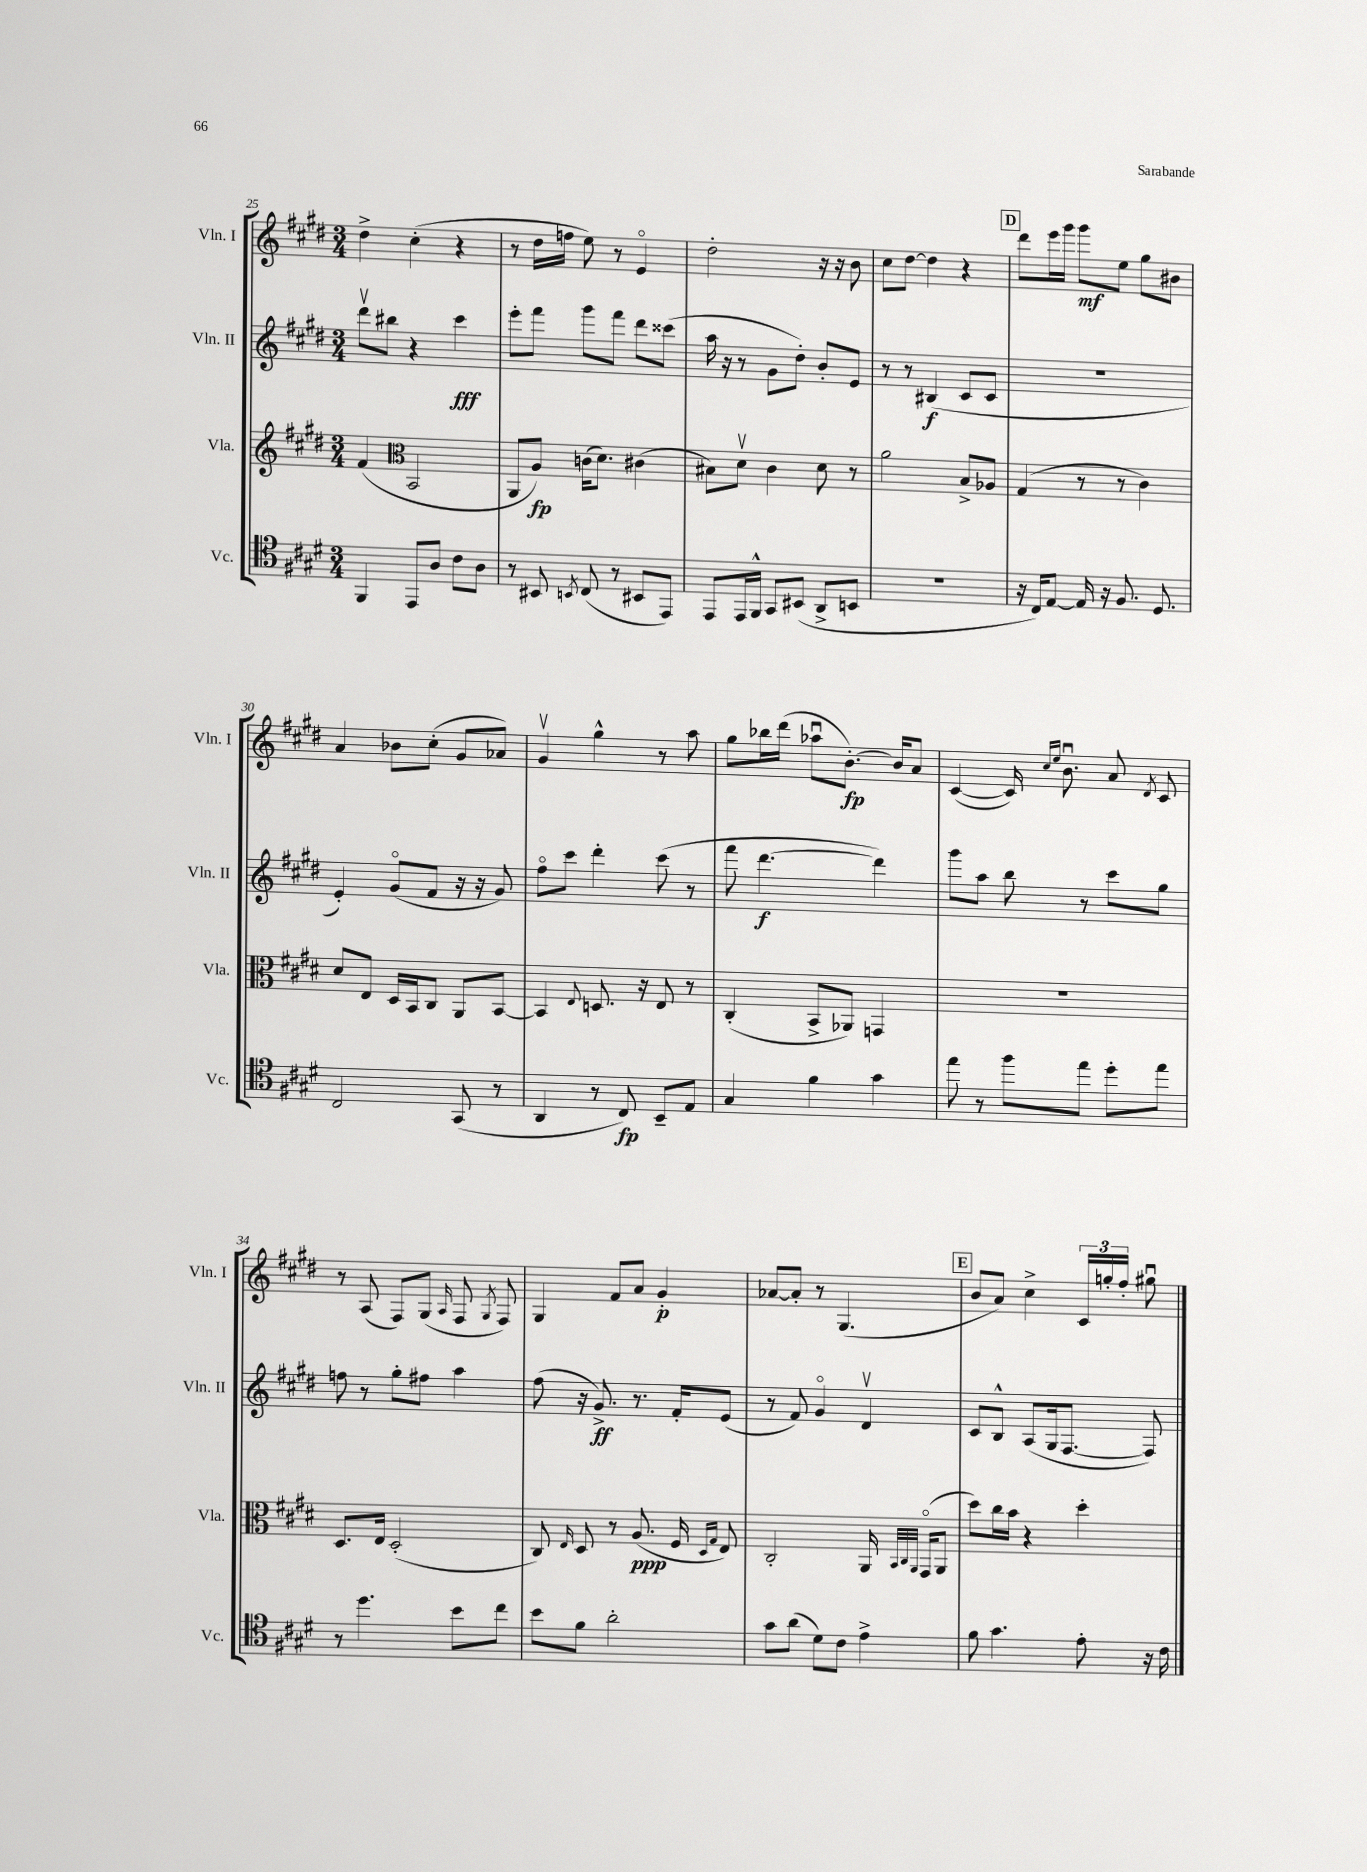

**kern	**kern	**kern	**kern
*staff4	*staff3	*staff2	*staff1
*clefC4	*clefG2	*clefG2	*clefG2
*k[f#c#g#d#]	*k[f#c#g#d#]	*k[f#c#g#d#]	*k[f#c#g#d#]
*M3/4	*M3/4	*M3/4	*M3/4
4FF#/	(4f#/	8ddd#v\L	4dd#^\
.	.	8bb#\J	.
*	*clefC3	*	*
8EE/L	2BB/	4r	(4cc#'\
8A/J	.	.	.
8c#\L	.	4ccc#\	4r
8A\J	.	.	.
=	=	=	=
8r	8AA/L	8eee'\L	8r
8BB#/	8A/J)	8fff#\J	16dd#\LL
.	.	.	16ff\JJ
8qBB/	.	.	.
(8C#/	(16c\LK	8ggg#\L	8ee\)
.	8.d#\J)	.	.
8r	.	8fff#\J	8r
8BB#/L	(4c#\	8ddd#\L	4eo/
8EE/J)	.	(8ccc##\J	.
=	=	=	=
8EE/L	8B#\L)	16aa\	2dd#'\
.	.	16r	.
16EE/L	8d#v\J	8r	.
16FF#^^/JJ	.	.	.
8GG#/L	4c#\	8g#\L	.
(8BB#/J	.	8dd#'\J)	.
8AA^/L	8d#\	8b'/L	16r
.	.	.	16r
8BB/J	8r	8e/J	8b\
=	=	=	=
2.r	2a\	8r	8cc#\L
.	.	8r	[8dd#\J
.	.	(4B#/	4dd#\]
.	8B^/L	8c#/L	4r
.	8A-/J	8c#/J	.
=	=	=	=
16r	(4G#/	2.r	8ddd#\L
16C#/LK)	.	.	.
[8E/J	.	.	16eee\L
.	.	.	16ggg#\JJ
16E/]	8r	.	8ggg#\L
16r	.	.	.
8.F#/	8r	.	8ee\J
.	4c#\)	.	8gg#\L
8.D#/	.	.	.
.	.	.	8b#\J
=	=	=	=
2C#/	8d#/L	4e'/)	4a/
.	8E/J	.	.
.	16D#/LL	(8g#o/L	8b-\L
.	16BB/J	.	.
.	8C#/J	8f#/J	(8cc#'\J
(8GG#/	8AA/L	16r	8g#/L
.	.	16r	.
8r	[8BB/J	8g#/)	8a-/J)
=	=	=	=
4AA/	4BB/]	8ff#o\L	4g#v/
.	.	8ccc#\J	.
.	8qqE/	.	.
8r	8.D/	4ddd#'\	4gg#^^\
8C#/)	.	.	.
.	16r	.	.
8BB~/L	8E/	(8ccc#\	8r
8E/J	8r	8r	8aa\
=	=	=	=
4G#/	(4C#'/	8fff#\	8gg#\L
.	.	[4.ddd#\	16bb-\L
.	.	.	(16ddd#\JJ
4f#\	8BB^/L	.	8aa-u\L
.	8AA-/J)	.	[8.b'\J)
4g#\	4GG/	4ddd#\])	.
.	.	.	16b/]LK
.	.	.	8a/J
=	=	=	=
8ee\	2.r	8ggg#\L	([4c#/
8r	.	8aa\J	.
8ff#\L	.	8bb\	16c#/])
.	.	.	16qqcc#/LL
.	.	.	16qqee/JJ
.	.	.	8.bu\
8ee\J	.	8r	.
8dd#'\L	.	8ccc#\L	8a/
.	.	.	8qd#/
8ee\J	.	8gg#\J	8c#/
=	=	=	=
8r	8.D#/L	8ff\	8r
4.dd#\	.	8r	(8A/
.	16E/Jk	.	.
.	(2D#'/	8gg#'\L	8F#/L)
.	.	8ff#\J	(8G#/J
.	.	.	16qqA/
8b\L	.	4aa\	8F#/
.	.	.	8qG#/
8cc#\J	.	.	8F#/)
=	=	=	=
8b\L	8C#/)	(8ff#\	4G#/
.	16qqE/	.	.
8f#\J	8D#/	16r	.
.	.	8.g#^/)	.
2a'\	8r	.	8f#/L
.	(8.A/	8.r	8a/J
.	.	.	4g#'/
.	16F#/	16f#'/LK	.
.	16qqD#/LL	.	.
.	16qqG#/JJ	.	.
.	8E/)	(8e/J	.
=	=	=	=
8g#\L	2C#'/	8r	[8a-/L
(8a\J	.	8f#/)	8a-'/]J
8d#\L)	.	4g#o/	8r
8c#\J	.	.	(4.G#/
4e^\	16AA/	4d#v/	.
.	32qqBB/LLL	.	.
.	32qqC#/	.	.
.	32qqAA/JJJ	.	.
.	(16GG#o/LK	.	.
.	8AA/J	.	.
=	=	=	=
8f#\	8dd#\L)	8c#/L	8b/L
4.g#\	16cc#\L	8B^^/J	8a/J)
.	16b\JJ	.	.
.	4r	(8A/L	4cc#^\
.	.	16G#/k	.
.	.	[8.F#/J	.
8e'\	4dd#'\	.	24c#/LL
.	.	.	24gg'/
.	.	.	24ff#'/JJ
16r	.	8F#/])	8gg#u\
16c#\	.	.	.
==	==	==	==
*-	*-	*-	*-
